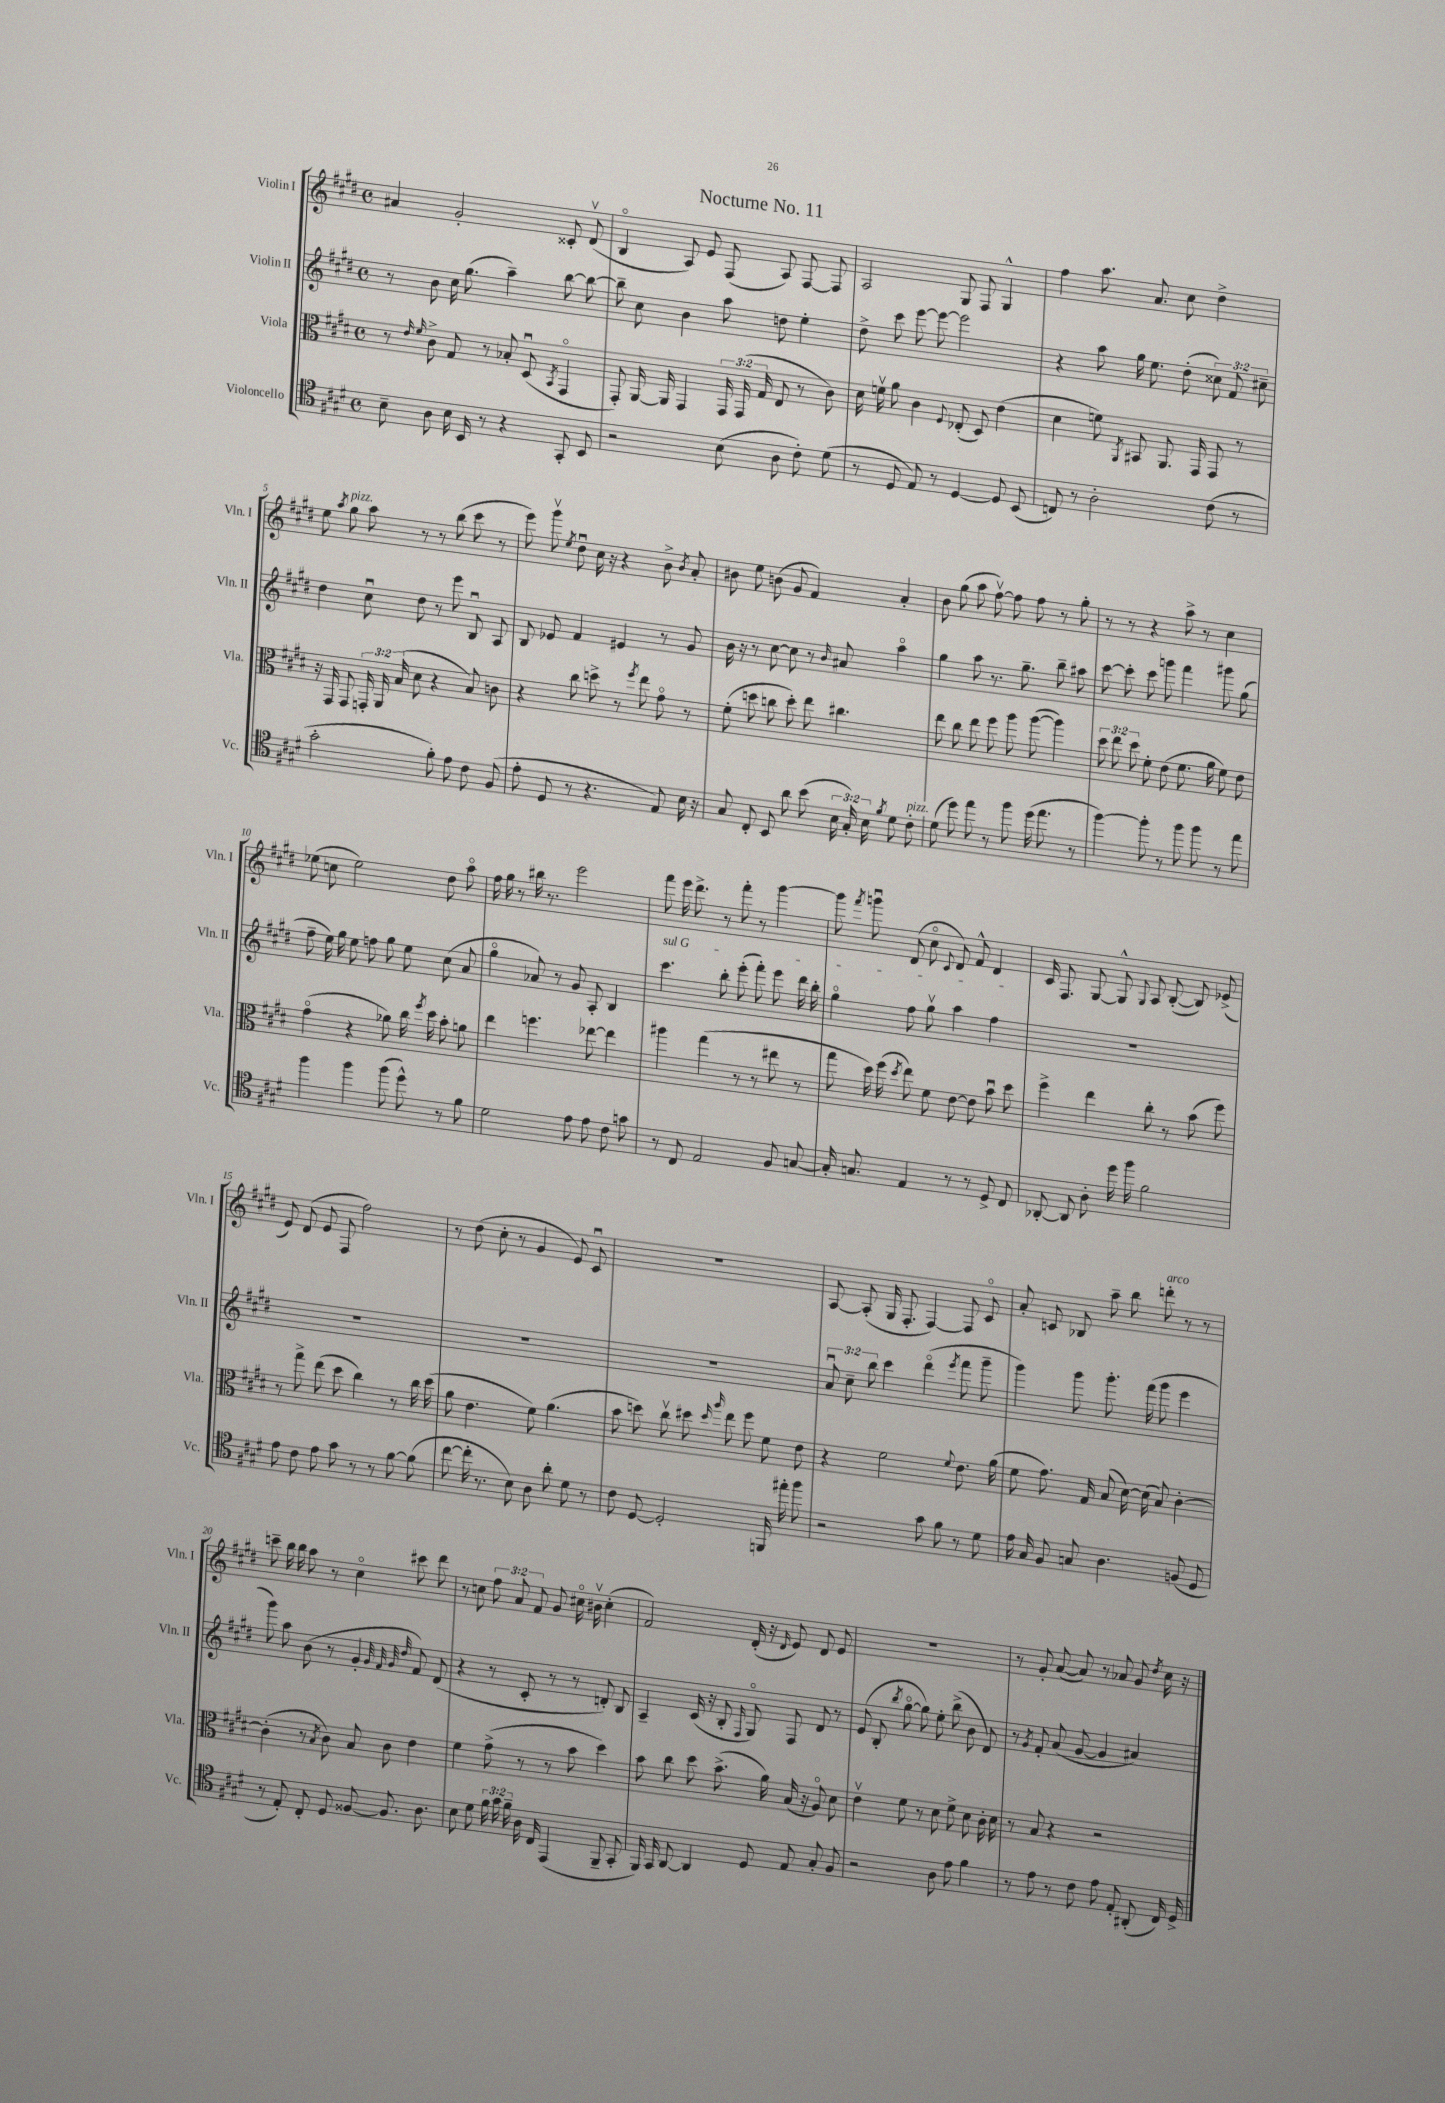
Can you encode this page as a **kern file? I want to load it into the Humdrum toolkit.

**kern	**kern	**kern	**kern
*part4	*part3	*part2	*part1
*staff4	*staff3	*staff2	*staff1
*I"Violoncello	*I"Viola	*I"Violin II	*I"Violin I
*I'Vc.	*I'Vla.	*I'Vln. II	*I'Vln. I
*clefC4	*clefC3	*clefG2	*clefG2
*k[f#c#g#d#]	*k[f#c#g#d#]	*k[f#c#g#d#]	*k[f#c#g#d#]
*M4/4	*M4/4	*M4/4	*M4/4
*met(c)	*met(c)	*met(c)	*met(c)
=1	=1	=1	=1
8B~\	8r	8r	4a#X/
.	16qqe/	.	.
.	16qqf#/	.	.
8A\	8c#^\	8b\	.
16B\	8G#/	16cc#\	2g#'/
16BB/	.	(8.gg#\	.
8r	8r	.	.
4r	8B-X'/	4aa~\)	.
.	(8D#u/	.	.
.	8qBB/	.	.
8GG#'/	4GG#/	[8bb\	8c##X'/
8BB/	.	8bb\_	(8d#v/
=2	=2	=2	=2
2r	8GG#'/)	8bb~\]	4B/
.	[16AA/	8cc#\	.
.	16AA/]	.	.
.	4GG#/	4b\	8A/)
.	.	.	8e/
(8B\	24GG#/	8aa\	(8F#/
.	(24GG#/	.	.
.	24G#/	.	.
8A\	8E/	8ddn\	8A/)
8c#'\)	8r	4ee'\	[8F#/
(8d#\	8c#\)	.	8F#/]
=3	=3	=3	=3
8r	16d#\	8dd#^\	2A/
.	16fnv\	.	.
8D#/	8a\	8ccc#\	.
8E/)	4c#\	[8eee\	.
8r	.	8eee\_	.
.	8qqF#/	.	.
[4D#/	(8E-X'/	2eee\]	8G#/
.	8D#/)	.	8F#/
8D#/]	(4e\	.	4G#^^/
(8BB/	.	.	.
=4	=4	=4	=4
8Cn/)	4d#\	4r	4ff#\
8r	.	.	.
2A'\	8fn\)	8aa\	8.aa\
.	8qAA/	.	.
.	8BB#X/	16gg#\	.
.	.	8.ee\	8.a/
.	8.AA/	.	.
.	.	(8dd#'\	8cc#\
.	16GG#/	.	.
(8c#\	8GG#/	12cc##X\)	4dd#^\
.	.	12f#/	.
8r	8r	.	.
.	.	12cc#X~\	.
!!LO:LB:g=z
=5	=5	=5	=5
2g#'\	16r	4dd#\	8ee\
.	16GG#/	.	.
.	.	.	8qaa/
!	!	!	!LO:TX:a:i:t=pizz.
.	8GG#/	.	8gg#\
.	24GGn'/	8cc#u\	8aa\
.	24AA/	.	.
.	(24B/	.	.
.	8d#\	8dd#\	8r
8f#'\)	4r	8r	8r
8e\	.	8eee\	(8bb\
8c#\	8B/)	8Bu/	8ccc#\
(8F#/	8cn\	8A/	8r
=6	=6	=6	=6
8e'\	4r	8B/	8eee\)
8D#/	.	8e-X/	8ggg#v\
.	.	.	8qee/
8r	8cc#\	4f#/	8dd#u\
4.r	8ddn^\	.	16cc#\
.	.	.	16r
.	8r	4e#X/	4r
.	8qff#/	.	.
.	8ee\	.	.
8E/)	8g#\	8r	8b^\
.	.	.	8qb/
16B\	8r	8g#/	8a'/
16r	.	.	.
=7	=7	=7	=7
8G#/	(8f#'\	16b\	8b#X\
.	.	16r	.
8C#'/	8ddn\	8r	8ee\
8BB/	8ccn\	[8cc#\	(8bn\
8a\	8dd'\)	8cc#\]	8g#/
(8b\	8ee\	8r	4f#/)
.	.	16qqb/	.
24B\	4.cc#X\	8a#X/	.
24G#'/)	.	.	.
24B\	.	.	.
8qf#/	.	.	.
8d#\	.	4aa\	4a'/
!LO:TX:a:i:t=pizz.	!	!	!
8c#'\	.	.	.
=8	=8	=8	=8
(8d#\	8ee\	4gg#\	8b\
8dd#\)	8cc#\	.	(8gg#\
8ee\	8ee\	8aa\	8aa\
8r	8ff#\	8.r	[8ff#v\)
8ff#\	8aa\	.	8ff#\]
.	.	8.gg#~\	.
(16dd#\	([8aa\	.	8ff#\
8.ee\	.	.	.
.	4aa\])	8bb~\	8r
8r	.	8aa#X\	8gg#'\
=9	=9	=9	=9
[4ff#\)	12dd#\	[8ccc#\	8r
.	12ee\	.	.
.	.	8ccc#'\]	8r
.	12dd#\	.	.
8ff#'\]	8f#'\	8ccc#\	4r
8r	(8e\	8gggn\	.
8ff#\	8.f#\	4fff#\	8aa^\
8ff#\	.	.	8r
.	16a\	.	.
8r	8f#\)	8ggg#X\	4cc#\
8ee\	8e\	(8gg#\	.
!!LO:LB:g=z
=10	=10	=10	=10
4ff#\	(4g#\	8ff#~\	(8ee-X\
.	.	16ee\)	8ccn\
.	.	16gg#\	.
4ff#\	4r	8ee\	2ee-\)
.	.	8ffn\	.
(8ff#\	8a-X\)	8gg#\	.
8dd#^^\)	16cc#\	8ee\	.
.	8qff#/	.	.
.	16dd#\	.	.
8r	8b'\	(8cc#\	8dd#\
8f#\	8an\	8a/	8aa\
=11	=11	=11	=11
2d#\	4ee\	4gg#\	16ff#\
.	.	.	16gg#\
.	.	.	8r
.	4.ffn\	8a-X/)	16bb#X\
.	.	.	8.r
.	.	8r	.
8e\	.	8g#/	2eee\
8e\	[8ee-X\	8A'/	.
8c#\	4ee-\]	4B/	.
8gn\	.	.	.
=12	=12	=12	=12
!	!	!LO:TX:a:i:t=sul G	!
8r	4aa#X\	4.ccc#\	8fff#\
8C#/	.	.	16eee\
.	.	.	8.ddd#^\
2E/	(4gg#\	.	.
.	.	8bb'\	8r
.	8r	(8eee'\	8fff#'\
.	8r	8fff#'\)	8r
8F#/	8ee#X\	8eee\	[4ggg#\
[8Gn/	8r	16ddd#\	.
.	.	16bb'\	.
=13	=13	=13	=13
16G'/]	8gg#\	4gg#\	8ggg#\]
8.Gn/	.	.	.
.	.	.	8qfff#/
.	16dd#\)	.	8gggnu\
.	(16ff#\	.	.
.	8qdd#/	.	.
4E/	8ee\)	8ff#\	(8d#/
.	8f#\	8gg#v\	8cc#\
.	.	.	8qqc#/
8r	[8e\	4aa\	8d#/)
8r	8e\]	.	8f#^^/
8D#^/	8bu\	4ff#\	4d#/
8C#/	8dd#\	.	.
=14	=14	=14	=14
[8AA-X'/	4ff#^\	1r	16c#/
.	.	.	8.F#/
8AA-/]	.	.	.
8A'\	4ee\	.	[8G#/
16dd#\	.	.	8G#^^/]
16ff#\	.	.	.
.	.	.	8qqG#/
2f#\	8cc#'\	.	8A/
.	8r	.	([8B'/
.	(8b\	.	8B/])
.	8ff#\)	.	(8e-X^/
!!LO:LB:g=z
=15	=15	=15	=15
8e\	8r	1r	8e/)
8c#\	8gg#^\	.	(8d#/
8e\	(8ee\	.	8e/
8g#\	8dd#\	.	8F#/
8r	4cc#\)	.	2ff#\)
8r	.	.	.
[8f#\	8r	.	.
(8f#\]	16cc#\	.	.
.	(16dd#\	.	.
=16	=16	=16	=16
[8cc#\	8a\	1r	8r
16cc#'\]	4.e\	.	(8dd#\
8.r	.	.	.
.	.	.	8cc#'\
8B\)	.	.	8r
8A\	8f#\)	.	4g#/
8a'\	(4.a\	.	.
8d#\	.	.	8e/)
8r	.	.	8c#u/
=17	=17	=17	=17
8c#\	8b\	1r	1r
[8D#/	8ddn\)	.	.
2D#'/]	8cc#v\	.	.
.	8dd#X\	.	.
.	16qqdd#/	.	.
.	16qqaa/	.	.
.	8ee\	.	.
.	8ff#\	.	.
16FFn/	8f#\	.	.
16ee#X'\	.	.	.
8ff#\	8e\	.	.
=18	=18	=18	=18
2r	4r	12au/	[8A/
.	.	12cc#~\	.
.	.	.	(8A'/]
.	.	12bb\	.
.	2f#\	4ccc#\	16G#/
.	.	.	8.F#'/
8g#\	.	(4ddd#\	[4F#/)
8f#\	.	.	.
.	8qqf#/	8qeee/	.
8r	8.e\	8fff#\	8F#/]
8d#\	.	8ggg#~\	8c#/
.	(16a\	.	.
=19	=19	=19	=19
16e\	8f#\	4ggg#\)	8a'/
16G#/	.	.	.
8F#/	8.g#\)	.	8cn/
8Gn/	.	8ggg#\	8B-X/
.	16G#/	.	.
4.A\	(8B/	8.ggg#'\	8aa~\
.	[16d#\)	.	8bb\
.	(16d#\]	(16fff#\	.
!	!	!	!LO:TX:a:i:t=arco
.	8B/)	8ggg#\	8dddn'\
(8Fn/	[4c#'\	4eee\	8r
8D#/	.	.	8r
!!LO:LB:g=z
=20	=20	=20	=20
8r	(4c#'\]	8ggg#\)	8cccn~\
8E'/)	.	8aa\	16bb\
.	.	.	16bb\
8C#'/	8r	(8b\	8aa\
.	8qB/	.	.
8D#/	8c#\)	8r	8r
[8F##X/	8B/	4g#'/	4cc#\
8.F##/]	8c#\	.	.
.	.	32qqg#/	.
.	.	32qqf#/	.
.	.	32qqg#/	.
.	.	32qqdd#/	.
.	4e\	8f#/)	8ccc#X\
8.A\	.	.	.
.	.	(8d#/	8ddd#\
=21	=21	=21	=21
8B\	4f#\	4r	8r
8d#\	.	.	8ccn\
24f#\	(8g#^\	8r	12ff#\
24g#\	.	.	.
24f#~\	.	.	12a/
16A\	8r	8c#'/	.
.	.	.	12f#/
16C#/	.	.	.
(4EE/	8r	8r	8g#/
.	8b\	8r	16cc#X\
.	.	.	16b#Xv\
8FF#~/	4dd#\)	8dn'/)	(4cc#'\
8GG#'/	.	8B/	.
=22	=22	=22	=22
16FF#/)	8b\	4A~/	2f#/)
16GG#/	.	.	.
[8AA/	8cc#\	.	.
4AA/]	8dd#\	(16c#/	.
.	.	16r	.
.	(8.b^\	8B'/	.
.	.	16qqF#/	.
8D#/	.	8G#/)	(16d#'/
.	16a\)	.	16r
.	.	.	16qqd#/
8E/	(16B/	8F#/	8e/)
.	16r	.	.
8G#'/	8A/)	8d#/	8d#/
8F#/	8d#\	8r	8e/
=23	=23	=23	=23
2r	4ev\	(8e/	1r
.	.	8B'/	.
.	.	8qbb/	.
.	8f#\	[8gg#\	.
.	8r	8gg#\])	.
8A\	8d#\	8ee'\	.
8e\	8f#^\	(8bb^\	.
4f#\	8d#\	8b\	.
.	16c#'\	8d#/)	.
.	16d#\	.	.
=24	=24	=24	=24
8r	8r	8r	8r
.	.	8qg#/	.
8e\	8B/	8f#'/	8g#'/
8r	4r	(8a/	([8a/
8c#\	.	[8g#/	8a/])
8e\	2r	4g#/]	8r
8E'/	.	.	8a-X/
(8AA#X'/	.	4a#X/)	8g#/
.	.	.	8qdd#/
16C#/)	.	.	16cc#\
16D#^/	.	.	16r
==	==	==	==
*-	*-	*-	*-
